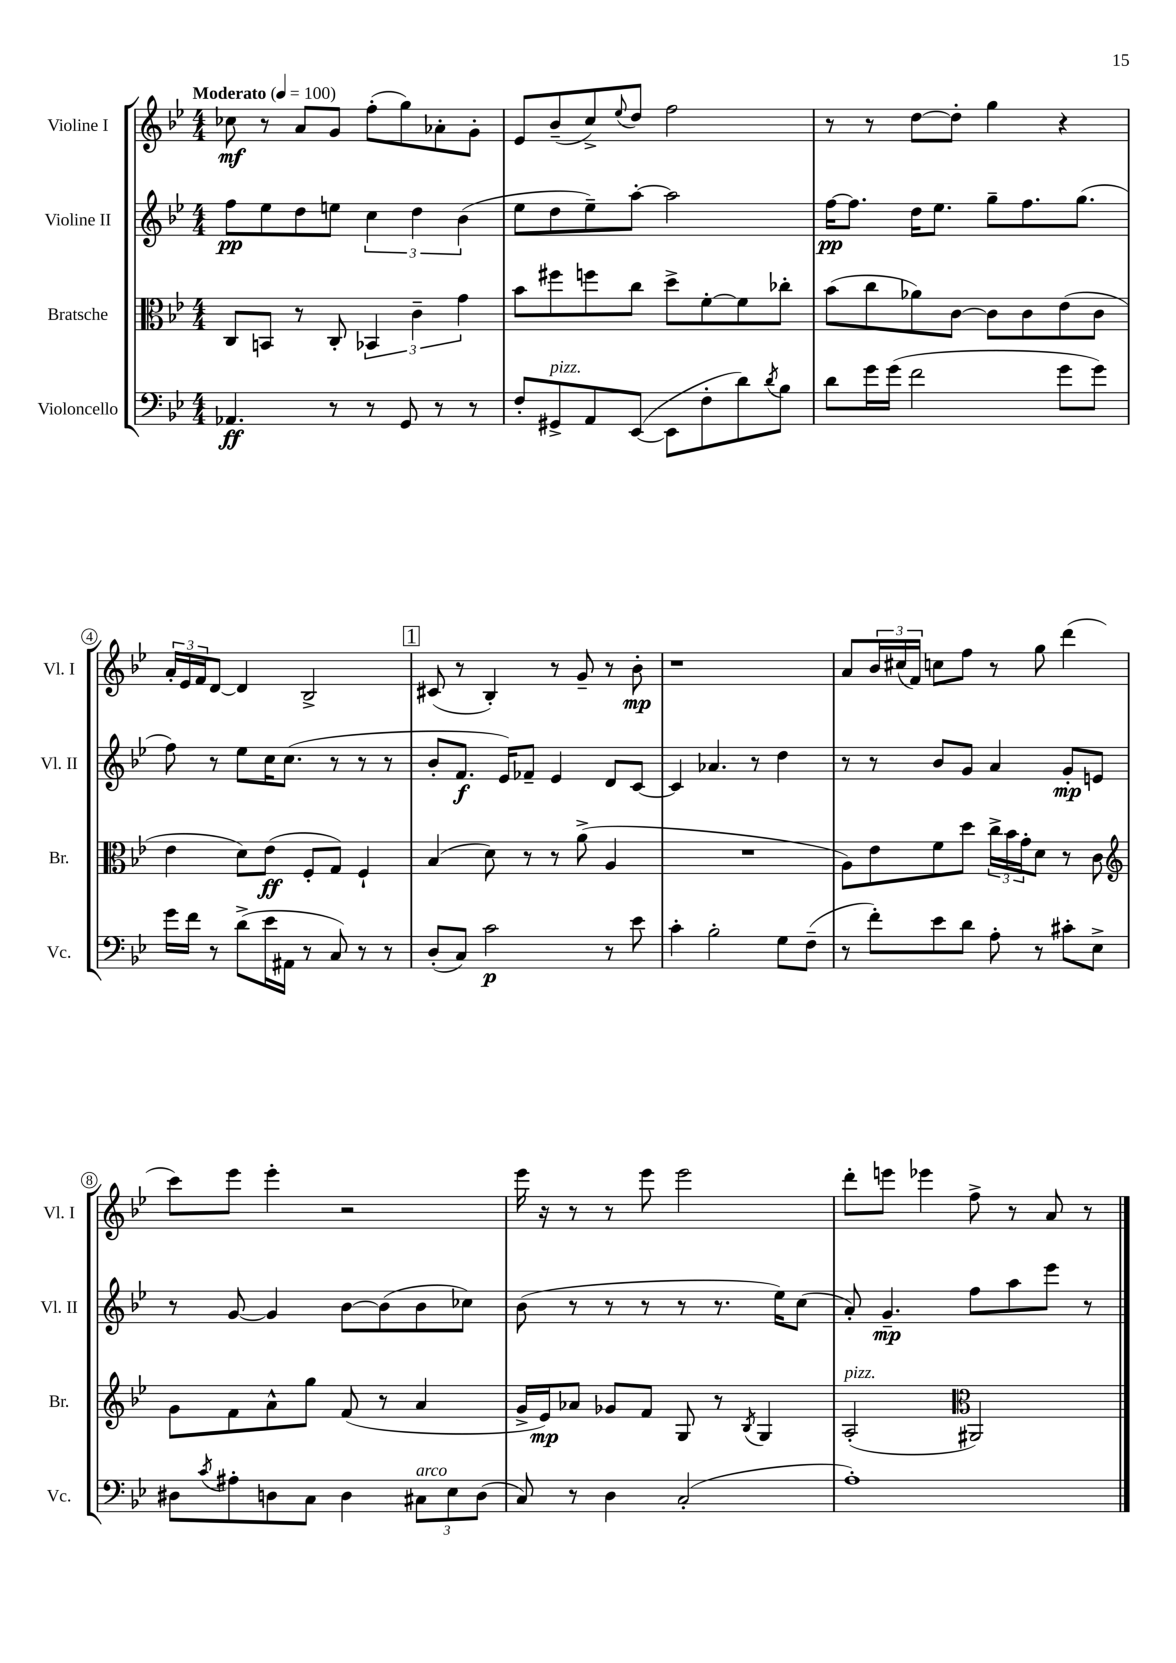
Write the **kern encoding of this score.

**kern	**kern	**kern	**kern
*staff4	*staff3	*staff2	*staff1
*clefF4	*clefC3	*clefG2	*clefG2
*k[b-e-]	*k[b-e-]	*k[b-e-]	*k[b-e-]
*M4/4	*M4/4	*M4/4	*M4/4
*MM100	*MM100	*MM100	*MM100
4.AA-/	8C/L	8ff\L	8cc-\
.	8BB/J	8ee-\	8r
.	8r	8dd\	8a/L
8r	8C'/	8ee\J	8g/J
8r	6BB-/	6cc\	(8ff'\L
8GG/	.	.	8gg\)
.	6c~\	6dd\	.
8r	.	.	8a-'\
.	6g\	(6b-\	.
8r	.	.	8g'\J
=	=	=	=
8F'/L	8b-\L	8ee-\L	8e-/L
8GG#^/	8ff#\	8dd\	(8b-~/
8AA/	8ff\	8ee-~\)	8cc^/)
.	.	.	8qqee-/
([8EE-/J	8cc\J	[8aa'\J	8dd/J
8EE-\]L	8dd^\L	2aa\]	2ff\
8F'\	[8f'\	.	.
8d\)	8f\]	.	.
8qd/	.	.	.
8B-\J	8cc-'\J	.	.
=	=	=	=
8d\L	(8b-\L	[16ff\LK	8r
.	.	8.ff\]J	.
16g\L	8cc\	.	8r
(16g\JJ	.	.	.
2f\	8a-\)	16dd\LK	[8dd\L
.	.	8.ee-\J	.
.	[8c\J	.	8dd'\]J
.	8c\]L	8gg~\L	4gg\
.	8c\	8.ff\	.
8g\L	(8e-\	.	4r
.	.	(8.gg\J	.
8g\J)	8c\J	.	.
=	=	=	=
16g\LL	4e-\	8ff\)	24a'/LL
.	.	.	24e-/
16f\JJ	.	.	.
.	.	.	24f/J
8r	.	8r	[8d/J
(8d^\L	8d\L)	8ee-\L	4d/]
16e-\L	(8e-\J	16cc\K	.
16AA#\JJ	.	(8.cc\J	.
8r	8F'/L	.	2B-^/
8C/)	8G/J)	8r	.
8r	4F`/	8r	.
8r	.	8r	.
=	=	=	=
(8D'/L	(4B-/	8b-'/L	(8c#/
8C/J)	.	8.f/J	8r
2c\	8d\)	.	4B-'/)
.	.	16e-/LK)	.
.	8r	8f-~/J	.
.	8r	4e-/	8r
.	(8a^\	.	8g~/
8r	4A/	8d/L	8r
8e-\	.	[8c/J	8b-'\
=	=	=	=
4c'\	1r	4c/]	1r
2B-'\	.	4.a-/	.
.	.	8r	.
8G\L	.	4dd\	.
(8F~\J	.	.	.
=	=	=	=
8r	8A\L)	8r	8a/L
8f'\L)	8e-\	8r	24b-/L
.	.	.	(24cc#/
.	.	.	24f/JJ)
8e-\	8f\	8b-/L	8cc\L
8d\J	8dd\J	8g/J	8ff\J
8A'\	24cc^\LL	4a/	8r
.	24b-\	.	.
.	24g'\J	.	.
8r	8d\J	.	8gg\
8c#'\L	8r	8g'/L	(4ddd\
8E-^\J	8c\	8e/J	.
=	=	=	=
*	*clefG2	*	*
8D#\L	8g\L	8r	8ccc\L)
8qc/	.	.	.
8A#'\	8f\	[8g/	8eee-\J
8D\	8a^^\	4g/]	4eee-'\
8C\J	8gg\J	.	.
4D\	(8f/	[8b-\L	2r
.	8r	(8b-\]	.
12C#\L	4a/	8b-\	.
12E-\	.	.	.
.	.	8cc-\J)	.
(12D\J	.	.	.
=	=	=	=
8C/)	16g^/LL	(8b-\	16eee-\
.	16e-/J)	.	16r
8r	8a-/J	8r	8r
4D\	8g-/L	8r	8r
.	8f/J	8r	8eee-\
(2C'/	8G/	8r	2eee-\
.	8r	8.r	.
.	8qB-/	.	.
.	4G/	.	.
.	.	16ee-\LK)	.
.	.	(8cc\J	.
=	=	=	=
1A')	(2A'/	8a'/)	8ddd'\L
.	.	4.g~/	8eee\J
.	.	.	4eee-\
*	*clefC3	*	*
.	2AA#/)	8ff\L	8ff^\
.	.	8aa\	8r
.	.	8eee-\J	8a/
.	.	8r	8r
==	==	==	==
*-	*-	*-	*-
